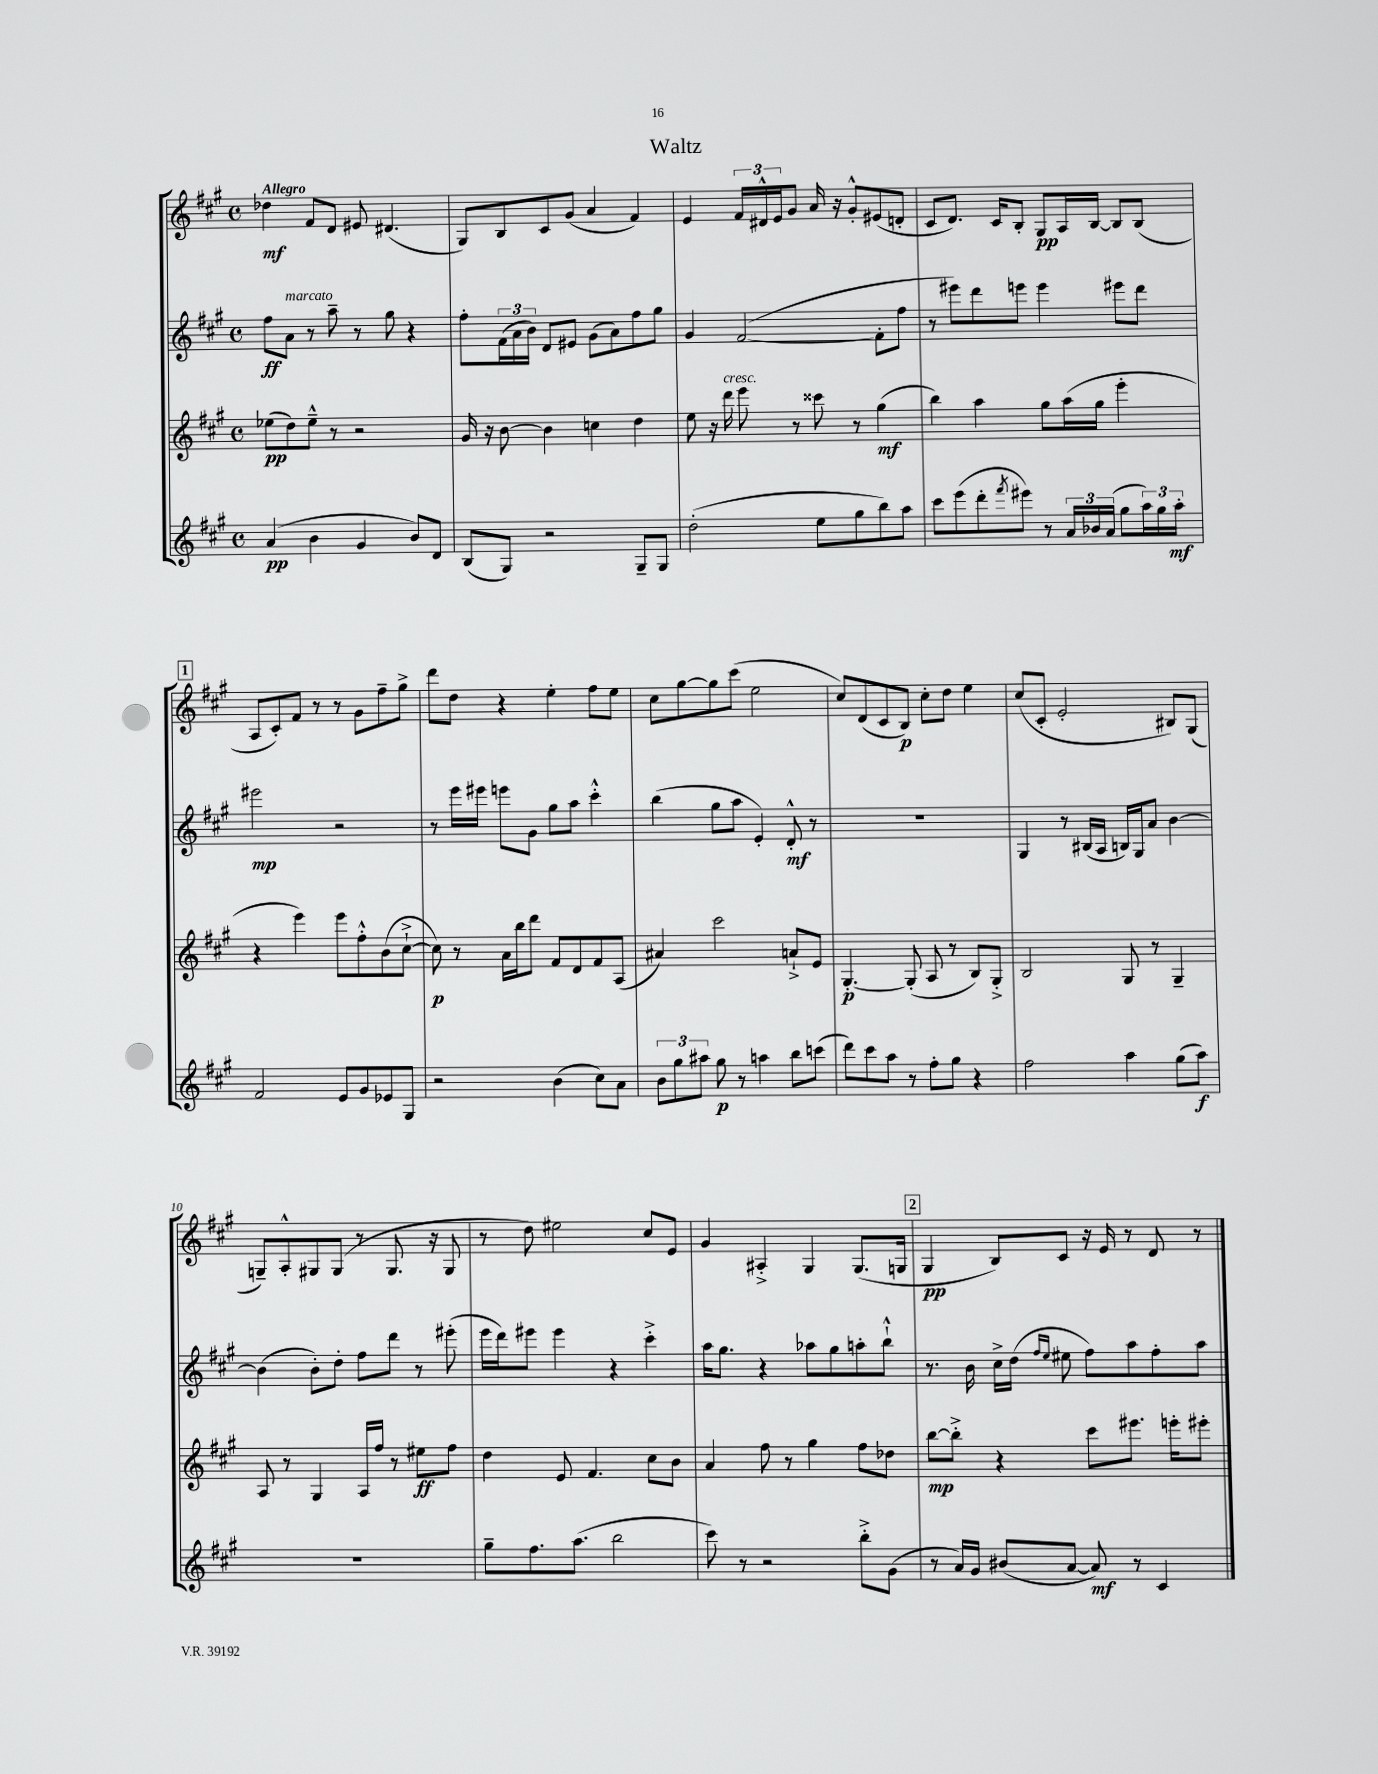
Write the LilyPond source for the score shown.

\header { title = "Waltz" }
<<
\new StaffGroup <<
\new Staff = "s0" {
    \clef treble \key a \major \defaultTimeSignature \time 4/4 \tempo "Allegro"
    des''4\mf fis'8 d'8 eis'8 dis'4.( |
    gis8) b8 cis'8 gis'8( a'4 fis'4) |
    e'4 \tuplet 3/2 { fis'16 dis'16-^ e'16 } gis'8 a'16 r16 gis'8-.-^ eis'8( d'8-. |
    cis'8 d'8.) cis'16 b8-. gis8\pp a16 b16~ b8 b8( |
    \mark \markup { \box "1" } a8 cis'8-.) fis'8 r8 r8 gis'8 fis''8-- gis''8-> |
    d'''8 d''8 r4 e''4-. fis''8 e''8 |
    cis''8 gis''8~ gis''8 cis'''8( e''2 |
    cis''8) d'8( cis'8 b8\p) cis''8-. d''8 e''4 |
    cis''8( cis'8-. e'2-. bis8) gis8( |
    g8--) a8-.-^ gis8 gis8( r8 gis8. r16 gis8 |
    r8 d''8) eis''2 cis''8 e'8 |
    gis'4 ais4-.-> gis4 gis8.( g16 |
    \mark \markup { \box "2" } gis4\pp b8) cis'8 r16 e'16 r8 d'8 r8 \bar "|." |
}
\new Staff = "s1" {
    \clef treble \key a \major \defaultTimeSignature \time 4/4
    fis''8\ff a'8^\markup { \italic "marcato" } r8 a''8-- r8 gis''8 r4 |
    fis''8-. \tuplet 3/2 { fis'16( a'16 b'16) } d'8 eis'8 gis'8( a'8) fis''8 gis''8 |
    gis'4 fis'2~( fis'8-. fis''8 |
    r8 eis'''8) d'''8 e'''8 e'''4 eis'''8 d'''8 |
    \mark \markup { \box "1" } eis'''2\mp r2 |
    r8 e'''16 eis'''16 e'''8 gis'8 gis''8 a''8 cis'''4-.-^ |
    b''4( gis''8 a''8 e'4-.) d'8-.-^\mf r8 |
    R1 |
    gis4 r8 bis16( a16 b16) gis16 a'8 b'4~ |
    b'4( b'8-.) d''8-. fis''8 d'''8 r8 eis'''8-.( |
    e'''16 d'''16) eis'''8 eis'''4 r4 cis'''4-.-> |
    a''16 gis''8. r4 aes''8 gis''8 a''8-. b''8-!-^ |
    \mark \markup { \box "2" } r8. b'16 cis''16-> d''16( \grace { fis''16 e''16 } eis''8 fis''8) a''8 fis''8-. a''8 \bar "|." |
}
\new Staff = "s2" {
    \clef treble \key a \major \defaultTimeSignature \time 4/4
    ees''8\pp( d''8) ees''8---^ r8 r2 |
    gis'16 r16 b'8~ b'4 c''4 d''4 |
    e''8 r16 d'''16^\markup { \italic "cresc." } e'''8 r8 cisis'''8 r8 gis''4\mf( |
    b''4) a''4 gis''8 a''16( gis''16 e'''4-. |
    \mark \markup { \box "1" } r4 e'''4) e'''8 fis''8-.-^ b'8( cis''8~-!-> |
    cis''8\p) r8 a'16 b''16 d'''8 fis'8 d'8 fis'8 a8( |
    ais'4) cis'''2 a'8-!-> e'8 |
    gis4.~-.\p gis8-.( a8 r8 b8) gis8-.-> |
    b2 gis8 r8 gis4-- |
    a8 r8 gis4 a16 fis''16 r8 eis''8\ff fis''8 |
    d''4 e'8 fis'4. cis''8 b'8 |
    a'4 fis''8 r8 gis''4 fis''8 des''8 |
    \mark \markup { \box "2" } b''8~\mp b''8-.-> r4 cis'''8 eis'''8. e'''16-. eis'''8-. \bar "|." |
}
\new Staff = "s3" {
    \clef treble \key a \major \defaultTimeSignature \time 4/4
    a'4\pp( b'4 gis'4 b'8) d'8 |
    b8( gis8) r2 gis8-- gis8 |
    d''2-.( e''8 gis''8 b''8) a''8 |
    cis'''8 e'''8( d'''8-. \acciaccatura { fis'''8 } eis'''8) r8 \tuplet 3/2 { a'16 bes'16 a'16( } gis''8 \tuplet 3/2 { a''16) gis''16 a''16-.\mf } |
    \mark \markup { \box "1" } fis'2 e'8 gis'8 ees'8 gis8 |
    r2 b'4( cis''8) a'8 |
    \tuplet 3/2 { b'8 gis''8 ais''8 } gis''8\p r8 a''4 b''8 c'''8( |
    d'''8) cis'''8 a''8 r8 fis''8-. gis''8 r4 |
    fis''2 a''4 gis''8( a''8\f) |
    R1 |
    gis''8-- fis''8. a''8.( b''2 |
    cis'''8) r8 r2 b''8-.-> gis'8( |
    \mark \markup { \box "2" } r8 a'16) gis'16 bis'8( a'8~ a'8\mf) r8 cis'4 \bar "|." |
}
>>
>>
